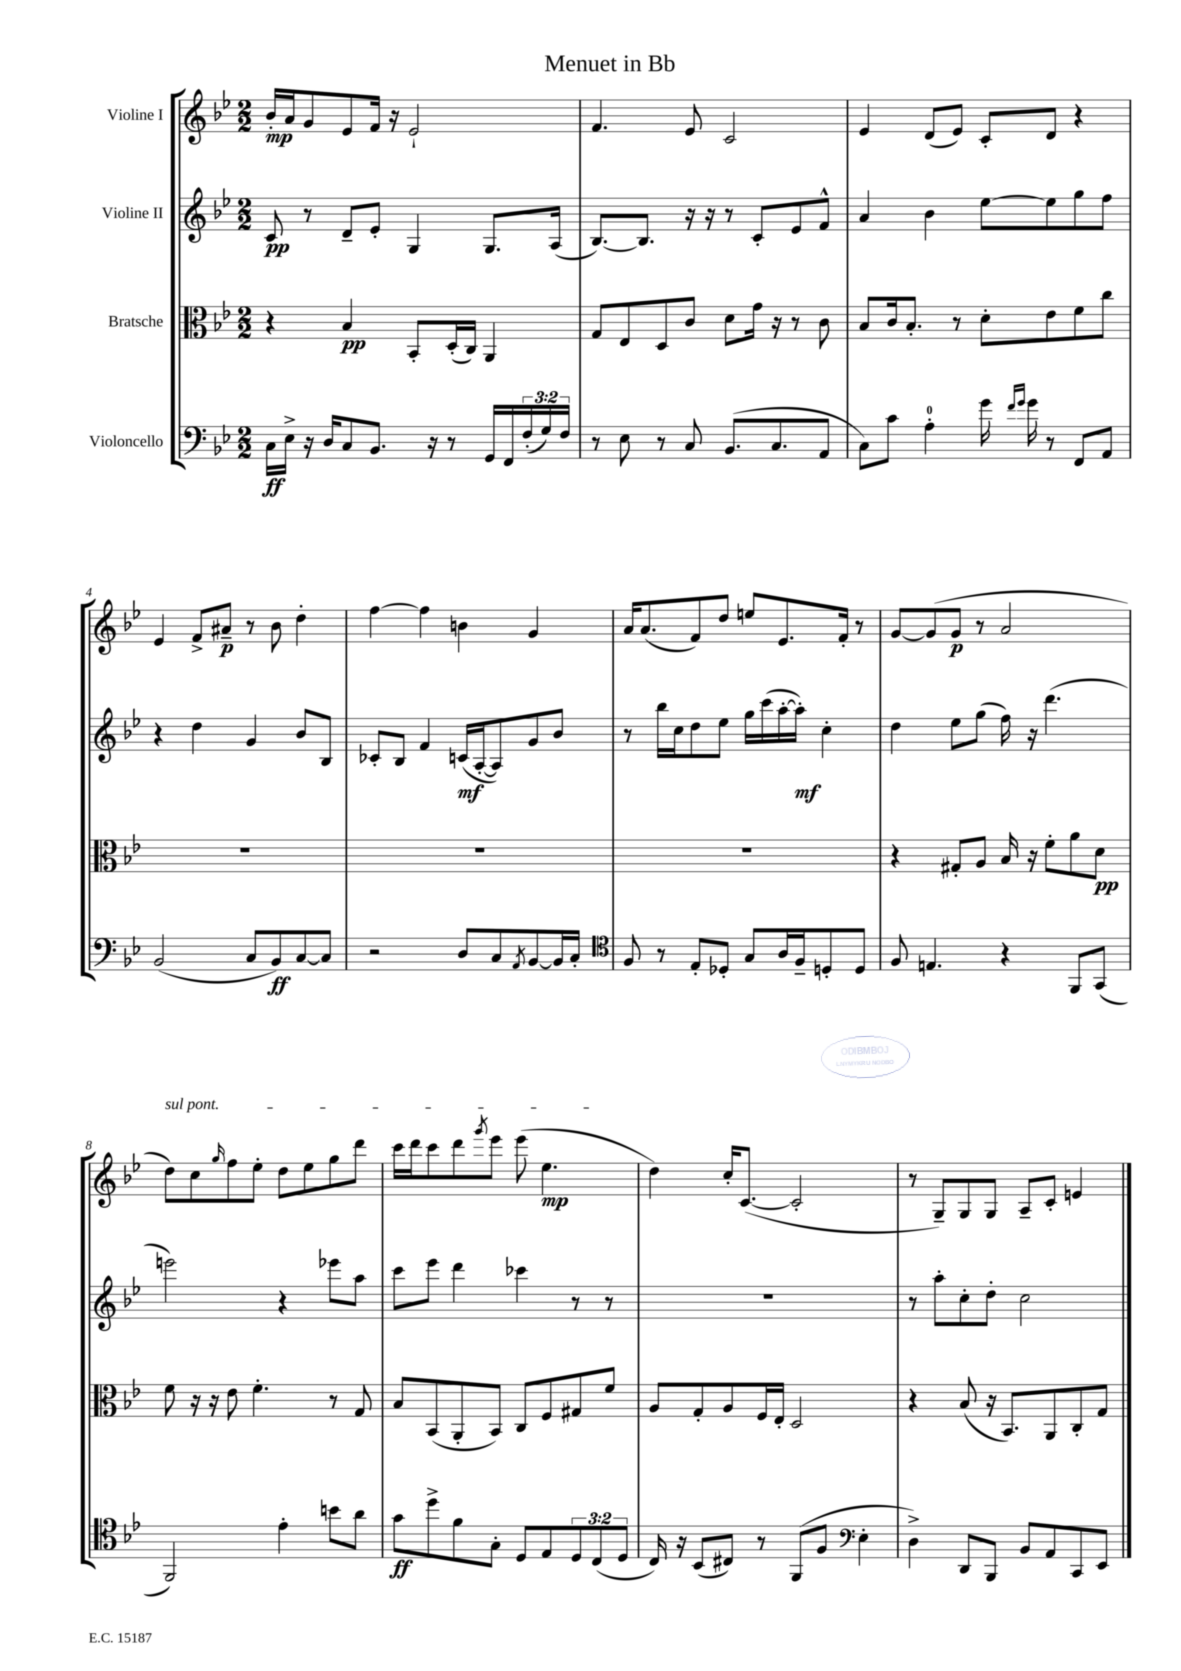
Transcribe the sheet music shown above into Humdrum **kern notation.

**kern	**dynam	**kern	**dynam	**kern	**dynam	**kern	**dynam
*part4	*part4	*part3	*part3	*part2	*part2	*part1	*part1
*staff4	*staff4	*staff3	*staff3	*staff2	*staff2	*staff1	*staff1
*I"Violoncello	*	*I"Bratsche	*	*I"Violine II	*	*I"Violine I	*
*clefF4	*	*clefC3	*	*clefG2	*	*clefG2	*
*k[b-e-]	*	*k[b-e-]	*	*k[b-e-]	*	*k[b-e-]	*
*M2/2	*	*M2/2	*	*M2/2	*	*M2/2	*
=1	=1	=1	=1	=1	=1	=1	=1
16C\LL	ff	4r	.	8c/	pp	16b-'/LL	mp
16E-^\JJ	.	.	.	.	.	16a/J	.
16r	.	.	.	8r	.	8g/	.
16D/KL	.	.	.	.	.	.	.
8C/	.	4B-/	pp	8d~/L	.	8e-/	.
8.BB-/J	.	.	.	8e-'/J	.	16f/Jk	.
.	.	.	.	.	.	16r	.
.	.	8BB-'/L	.	4G/	.	2e-`/	.
16r	.	.	.	.	.	.	.
8r	.	(16D'/L	.	.	.	.	.
.	.	16C/JJ)	.	.	.	.	.
16GG/LL	.	4AA/	.	8.G/L	.	.	.
16FF/	.	.	.	.	.	.	.
(24F'/	.	.	.	.	.	.	.
24G/)	.	.	.	.	.	.	.
.	.	.	.	(16A/Jk	.	.	.
24F/JJ	.	.	.	.	.	.	.
=2	=2	=2	=2	=2	=2	=2	=2
8r	.	8G/L	.	[8.B-/L)	.	4.f/	.
8E-\	.	8E-/	.	.	.	.	.
.	.	.	.	8.B-/J]	.	.	.
8r	.	8D/	.	.	.	.	.
8C/	.	8c/J	.	16r	.	8e-/	.
.	.	.	.	16r	.	.	.
(8.BB-/L	.	8d\L	.	8r	.	2c/	.
.	.	16g\Jk	.	8c'/L	.	.	.
8.C/	.	16r	.	.	.	.	.
.	.	8r	.	8e-/	.	.	.
8AA/J	.	8c\	.	8f^^/J	.	.	.
=3	=3	=3	=3	=3	=3	=3	=3
8C\L)	.	8B-/L	.	4a/	.	4e-/	.
8c\J	.	16c/k	.	.	.	.	.
.	.	8.B-'/J	.	.	.	.	.
4A'\	.	.	.	4b-\	.	(8d/L	.
.	.	8r	.	.	.	8e-/J)	.
16g\	.	8d'\L	.	[8ee-\L	.	8c'/L	.
16qqf/LL	.	.	.	.	.	.	.
16qqg/JJ	.	.	.	.	.	.	.
16g\	.	.	.	.	.	.	.
8r	.	8e-\	.	8ee-\]	.	8d/J	.
8FF/L	.	8f\	.	8gg\	.	4r	.
8AA/J	.	8cc\J	.	8ff\J	.	.	.
!!LO:LB:g=z
=4	=4	=4	=4	=4	=4	=4	=4
(2BB-/	.	1r	.	4r	.	4e-/	.
.	.	.	.	4dd\	.	8f^/L	.
.	.	.	.	.	.	8a#X~/J	p
8C/L	.	.	.	4g/	.	8r	.
8BB-/)	ff	.	.	.	.	8b-\	.
[8C/	.	.	.	8b-/L	.	4dd'\	.
8C/J]	.	.	.	8B-/J	.	.	.
=5	=5	=5	=5	=5	=5	=5	=5
2r	.	1r	.	8c-X'/L	.	[4ff\	.
.	.	.	.	8B-/J	.	.	.
.	.	.	.	4f/	.	4ff\]	.
8D/L	.	.	.	(16cn/LL	mf	4bn\	.
.	.	.	.	[16A'/J	.	.	.
8C/	.	.	.	8A/])	.	.	.
8qAA/	.	.	.	.	.	.	.
[8BB-/	.	.	.	8g/	.	4g/	.
16BB-/L]	.	.	.	8b-/J	.	.	.
16C'/JJ	.	.	.	.	.	.	.
=6	=6	=6	=6	=6	=6	=6	=6
*clefC4	*	*	*	*	*	*	*
8F/	.	1r	.	8r	.	16a/KL	.
.	.	.	.	.	.	(8.a/	.
8r	.	.	.	16bb-\LL	.	.	.
.	.	.	.	16cc\J	.	.	.
8E-'/L	.	.	.	8dd\	.	8f/)	.
8D-X'/J	.	.	.	8ee-\J	.	8dd/J	.
8G/L	.	.	.	16gg\LL	.	8een/L	.
.	.	.	.	(16ccc\	.	.	.
16A/L	.	.	.	[16aa'\	.	8.e-/	.
16F~/J	.	.	.	16aa'\JJ])	mf	.	.
8Dn'/	.	.	.	4cc'\	.	.	.
.	.	.	.	.	.	16f'/Jk	.
8D/J	.	.	.	.	.	8r	.
=7	=7	=7	=7	=7	=7	=7	=7
8F/	.	4r	.	4dd\	.	[8g/L	.
4.En/	.	.	.	.	.	(8g/]	.
.	.	8G#X'/L	.	8ee-\L	.	8g/J	p
.	.	8A/J	.	(8gg\J	.	8r	.
4r	.	16B-/	.	16ff\)	.	2a/	.
.	.	16r	.	16r	.	.	.
.	.	8f'\L	.	(4.ddd\	.	.	.
8FF/L	.	8a\	.	.	.	.	.
(8GG/J	.	8d\J	pp	.	.	.	.
!!LO:LB:g=z
=8	=8	=8	=8	=8	=8	=8	=8
!	!	!	!	!	!	!LO:TX:a:i:t=sul pont.	!
2FF/)	.	8f\	.	2eeen\)	.	8dd\L)	.
.	.	16r	.	.	.	8cc\	.
.	.	16r	.	.	.	.	.
.	.	.	.	.	.	16qqgg/	.
.	.	8e-\	.	.	.	8ff\	.
.	.	4.f'\	.	.	.	8ee-'\J	.
4e-'\	.	.	.	4r	.	8dd\L	.
.	.	.	.	.	.	8ee-\	.
8bn\L	.	8r	.	8eee-X\L	.	8gg\	.
8a\J	.	8G/	.	8aa\J	.	8ddd\J	.
=9	=9	=9	=9	=9	=9	=9	=9
8g\L	ff	8B-/L	.	8ccc\L	.	16ccc\LL	.
.	.	.	.	.	.	16ddd\J	.
8dd^\	.	(8BB-/	.	8eee-\J	.	8ccc\	.
8f\	.	8AA'/	.	4ddd\	.	8ddd\	.
.	.	.	.	.	.	8qggg/	.
8G'\J	.	8BB-/J)	.	.	.	8eee-\J	.
8D/L	.	8C/L	.	4ccc-X\	.	(8eee-\	.
8E-/	.	8F/	.	.	.	4.ee-\	mp
12D/	.	8G#X/	.	8r	.	.	.
(12C/	.	.	.	.	.	.	.
.	.	8f/J	.	8r	.	.	.
12D/J	.	.	.	.	.	.	.
=10	=10	=10	=10	=10	=10	=10	=10
16C/)	.	8A/L	.	1r	.	4dd\)	.
16r	.	.	.	.	.	.	.
(8BB-/L	.	8G'/	.	.	.	.	.
8C#X/J)	.	8A/	.	.	.	16cc'/KL	.
.	.	.	.	.	.	([8.c/J	.
8r	.	16F/L	.	.	.	.	.
.	.	16E-'/JJ	.	.	.	.	.
(8FF/L	.	2D/	.	.	.	2c'/]	.
8F/J	.	.	.	.	.	.	.
*clefF4	*	*	*	*	*	*	*
4E-'\	.	.	.	.	.	.	.
=11	=11	=11	=11	=11	=11	=11	=11
4D^\)	.	4r	.	8r	.	8r	.
.	.	.	.	8aa'\L	.	8G~/L)	.
8DD/L	.	(8B-/	.	8cc'\	.	8G/	.
8BBB-/J	.	16r	.	8dd'\J	.	8G/J	.
.	.	8.BB-/L)	.	.	.	.	.
8BB-/L	.	.	.	2cc\	.	8A~/L	.
8AA/	.	8AA/	.	.	.	8c'/J	.
8CC/	.	8C'/	.	.	.	4en/	.
8EE-/J	.	8G/J	.	.	.	.	.
==	==	==	==	==	==	==	==
*-	*-	*-	*-	*-	*-	*-	*-
